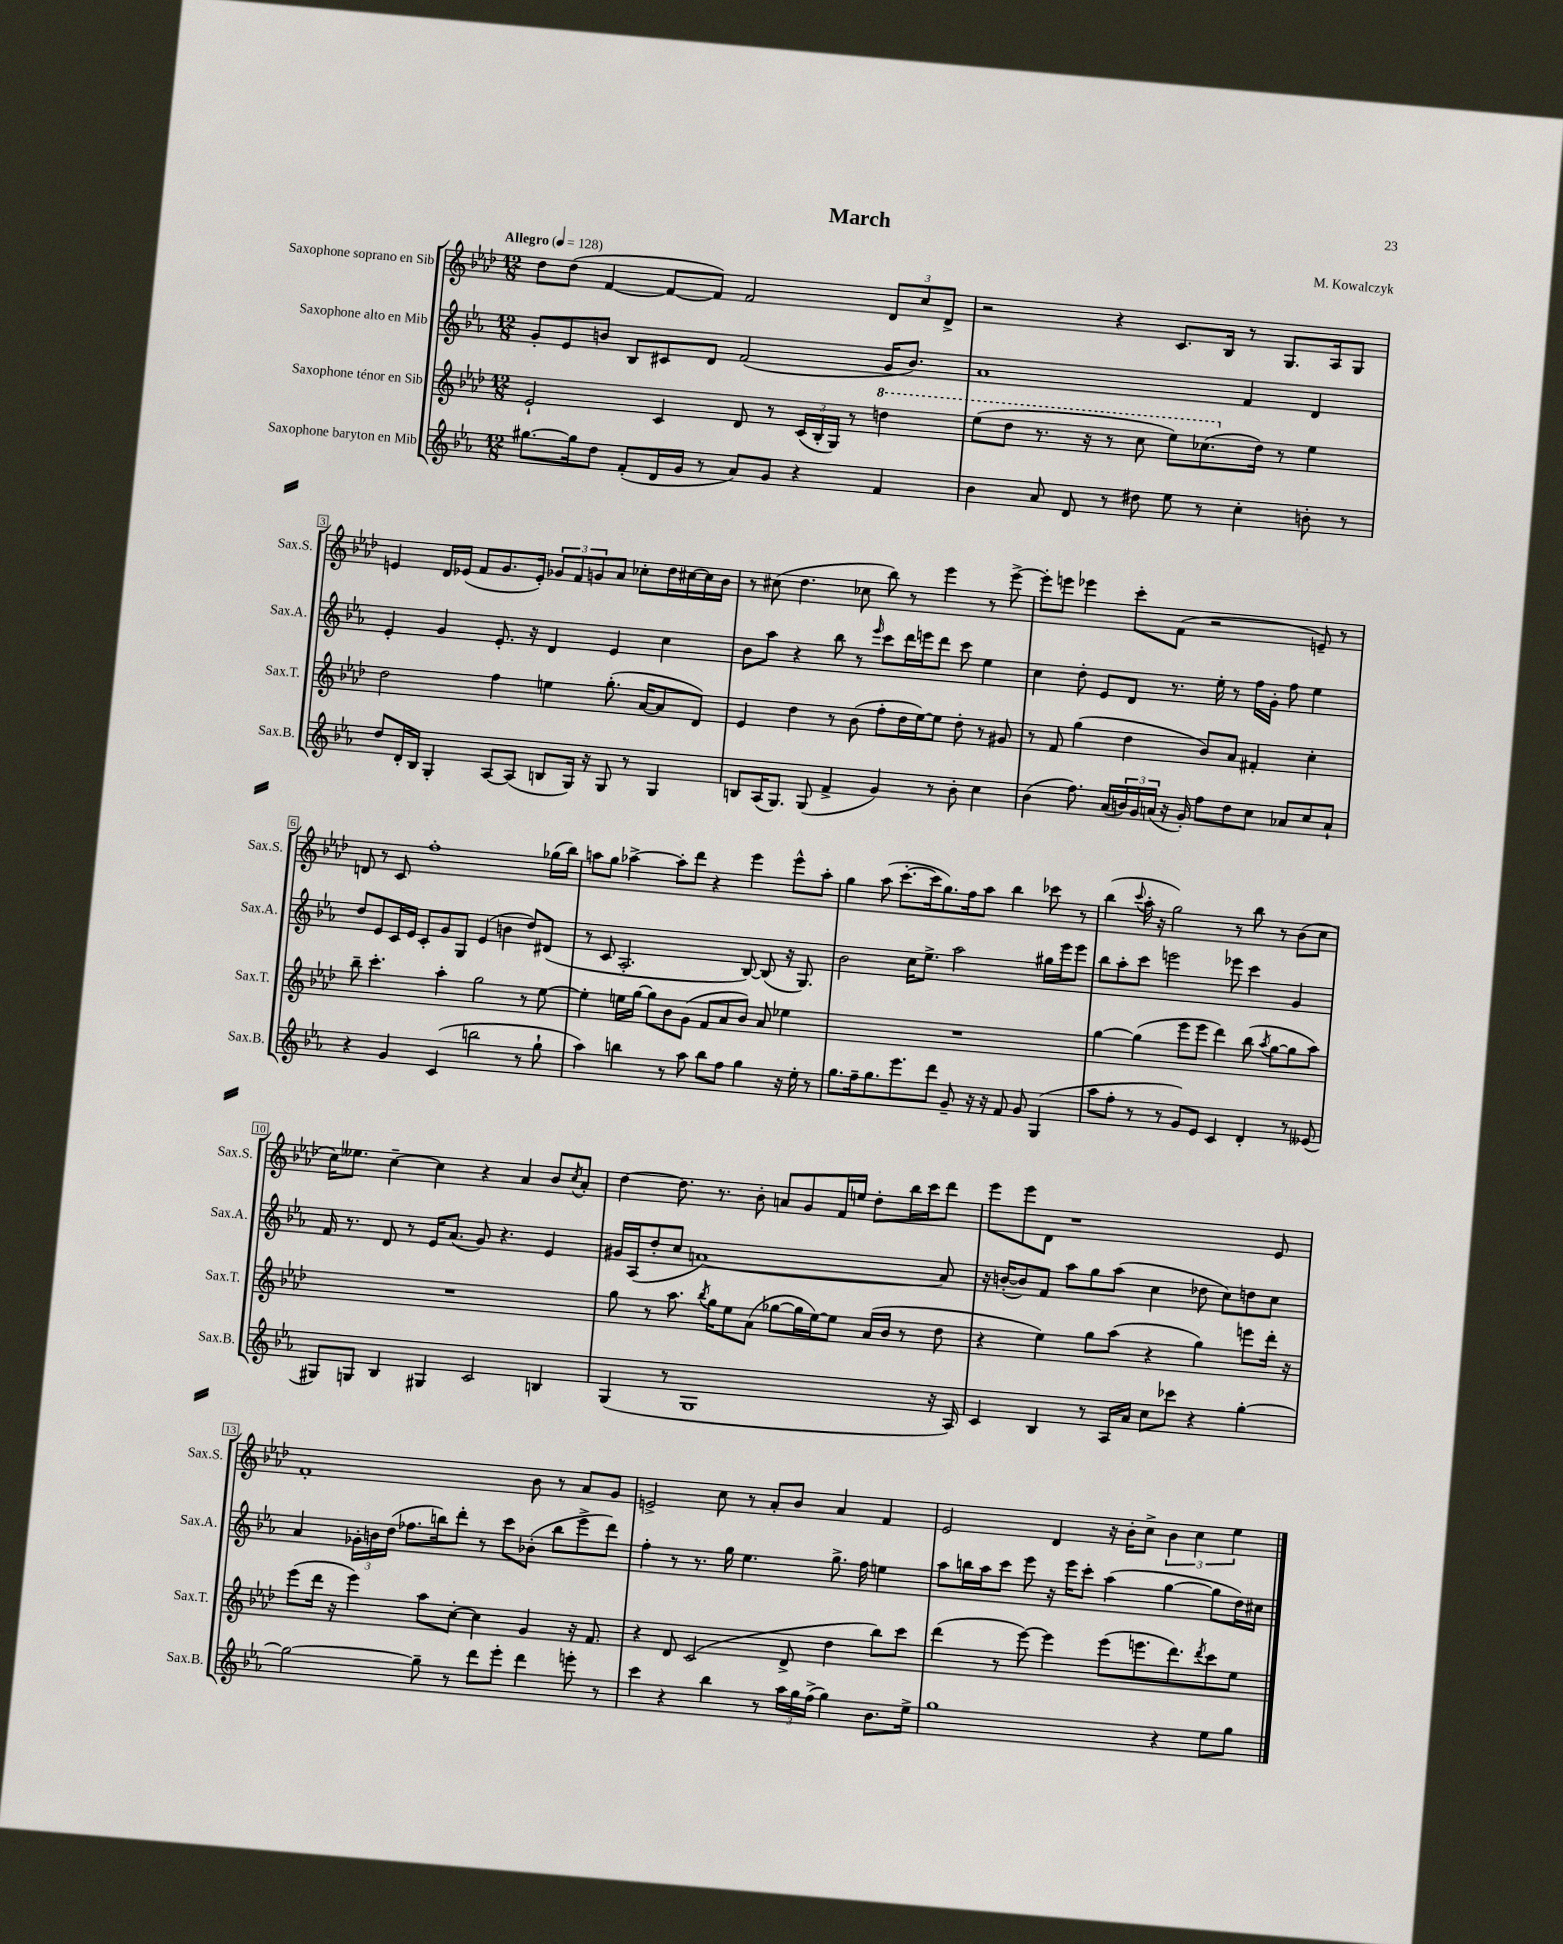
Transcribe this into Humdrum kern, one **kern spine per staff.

**kern	**kern	**kern	**kern
*staff4	*staff3	*staff2	*staff1
*clefG2	*clefG2	*clefG2	*clefG2
*k[b-e-a-]	*k[b-e-a-d-]	*k[b-e-a-]	*k[b-e-a-d-]
*M12/8	*M12/8	*M12/8	*M12/8
*MM128	*MM128	*MM128	*MM128
[8.gg#\L	2e-`/	8g'/L	8dd-\L
.	.	8e-/	(8dd-\J
16gg#\]k	.	.	.
8dd\J	.	8b/J	[4f/
(8f'/L	.	8B-/L	.
16d/L	4c/	8c#/	8f/_L
16g/JJ	.	.	.
8r	.	8d/J	8f/]J)
8a-/L)	8d-/	(2f/	2f/
8g/J	8r	.	.
4r	(24c/LL	.	.
.	24B-'/	.	.
.	24G/JJ)	.	.
.	8r	.	.
4f/	4ddd\	16g/LK	12d-/L
.	.	8.b/J)	.
.	.	.	12cc/
.	.	.	12d-^/J
=	=	=	=
4b-\	(8eee-\L	1a-	2r
.	8ddd-\J	.	.
8a-/	8.r	.	.
8d/	.	.	.
.	16r	.	.
8r	8r	.	4r
8dd#\	8ccc\	.	.
8ee-\	8eee-\L)	.	8.c/L
8r	(8.ccc-\	.	.
.	.	.	16B-/Jk
4cc'\	.	4f/	8r
.	16dd-\Jk)	.	.
.	8r	.	8.G/L
8b'\	4ee-\	4d/	.
.	.	.	16A-/k
8r	.	.	8G/J
=	=	=	=
8dd/L	2dd-\	4e-'/	4e/
16d'/L	.	.	.
16B-/JJ	.	.	.
4G'/	.	4g/	16d-/LL
.	.	.	(16e-/JJ
.	.	.	8f/L
[8A-/L	4ff\	8.e-'/	8.g/
(8A-/]J	.	.	.
.	.	16r	16e-'/Jk)
8B/L	4ee\	4d/	12g-/L
.	.	.	12f/
16G/Jk)	.	.	.
.	.	.	12g/
16r	.	.	.
8G/	(8.gg'\	4e-/	8a-/J
8r	.	.	8cc-'\L
.	[16a-/LK	.	.
4G/	8a-/]	4cc\	16dd-\L
.	.	.	[16cc#\
.	8d-/J)	.	16cc#\]
.	.	.	16b-\JJ
=	=	=	=
8B/L	4e-/	8b-\L	8r
(16A-/K	.	8aa-\J	(8cc#\
8.G/J)	.	.	.
.	4dd-\	4r	4.dd-\
(8G/	.	.	.
4f^/	8r	8bb-\	.
.	(8b-\	8r	8cc-\
.	.	16qqeee-/	.
4g/)	8ff'\L	8ccc\L	8bb-\)
.	16dd-\L	16ddd\L	8r
.	[16ee-\J)	16eee\J	.
8r	8ee-\]J	8ddd\J	4eee-\
8b-'\	8dd-'\	8ccc\	.
4cc\	8r	4ee-\	8r
.	8g#/	.	[8eee-^\
=	=	=	=
(4b-\	8r	4cc\	8eee-'\]L
.	8f/	.	8eee\J
8.ff\)	(4gg\	8dd'\	4eee-\
.	.	8e-/L	.
(16a-/LL	.	.	.
24b/)	4dd-\	8d/J	8ccc'\L
24g/	.	.	.
(24a/JJ	.	.	.
16r	.	8.r	(8f\J
16g'/)	.	.	.
8ff\L	8b-/L)	.	2r
.	.	16ee-'\	.
8dd\	8a-/J	8r	.
8cc\J	4f#'/	16ff\LL	.
.	.	16g'\JJ	.
8a-/L	.	8ff\	.
8cc/	4cc'\	4ee-\	8e~/)
8a-`/J	.	.	8r
=	=	=	=
4r	8bb-~\	8dd/L	8d/
.	4.ccc'\	8e-/	8r
4g/	.	16c/L	8c/
.	.	16e-/JJ	.
.	.	8c'/L	1ff'
(4c/	4aa-'\	8g/	.
.	.	8G/J	.
2bb\	2gg\	(4e-/	.
.	.	4b\	.
8r	8r	8dd/L)	.
8gg`\	[8ee-\	(8d#/J	(16gg-\LL
.	.	.	16bb-\JJ)
=	=	=	=
4aa-\)	4ee-'\]	8r	8aa\L
.	.	8c/	8gg\J
4bb\	16ee\LL	2.A-'/	[4aa-^\
.	[16gg\JJ	.	.
.	8gg\]L	.	.
8r	8b-\	.	8aa-'\]L
8aa-\	(8g\J	.	8ddd-\J
8bb\L	8f/L	.	4r
8ff\J	8a-/	.	.
4gg\	8b-/J)	[8B-/)	4eee-\
.	8a-/	(8B-/]	.
16r	4ee-\	16r	8eee-^^\L
16ee-'\	.	8.G/)	.
8r	.	.	8aa-'\J
=	=	=	=
8.gg\L	1.r	2b-\	4gg\
16ff~\k	.	.	.
8.gg\	.	.	(8aa-\
.	.	.	[8.ccc'\L
8.eee-\	.	.	.
.	.	16cc\LK	.
.	.	8.ee-^\J	16ccc\]k
8ddd\J	.	.	8.gg\)
8g~/	.	2aa-\	.
.	.	.	16ff\k
16r	.	.	8aa-\J
16r	.	.	.
8f/	.	.	4bb-\
8g/	.	.	.
(4G/	.	16gg#\LL	8ccc-\
.	.	16eee-\J	.
.	.	8eee-\J	8r
=	=	=	=
8aa-\L	[4gg\	8bb-\L	(4bb-\
8ff'\J	.	8aa-'\	.
.	.	.	8qqccc/
8r	(4gg\]	8ccc\J	16aa-'\
.	.	.	16r
8r	.	2eee\	2gg\)
8g/L)	8eee-\L	.	.
8e-/J	8eee-\J	.	.
4c/	4ddd-\)	.	.
.	.	8eee-\	8r
4d'/	(8bb-\	4ccc\	8bb-\
.	8qaa-/	.	.
.	[8gg\L	.	8r
8r	8gg\]	4g/	(8b-\L
(8e--/	8aa-\J)	.	8cc\J
=	=	=	=
8G#/L)	1.r	16f/	16cc\LK)
.	.	8.r	8.ee--\J
8G/J	.	.	.
4B-/	.	8d/	[4cc~\
.	.	8r	.
4G#/	.	16e-/LK	4cc\]
.	.	(8.a-/J	.
2c/	.	8g/)	4r
.	.	4.r	.
.	.	.	4a-/
4B/	.	4e-/	8b-/L
.	.	.	8qcc/
.	.	.	8a-'/J
=	=	=	=
(4G/	8gg\	16g#/LL	[4dd-\
.	.	(16A-/J	.
.	8r	8dd'/	.
8r	8.aa-\	8cc/J	8.dd-\]
1G	.	[1a)	.
.	8qbb-/	.	.
.	16gg\LK	.	8.r
.	8ee-\	.	.
.	(8a-\J	.	8b-'\
.	[8gg-\L	.	8a/L
.	16gg-\]L	.	8g/
.	[16ee-\J)	.	.
.	8ee-\]J	.	16f/L
.	.	.	16ee/JJ
.	(16a-/LL	.	8dd-'\L
.	16b-/JJ	.	.
.	8r	.	16bb-\L
.	.	.	16ccc\J
16r	8dd-\	8a/]	8ddd-\J
16A-/)	.	.	.
=	=	=	=
4c/	4r	16r	8eee-\L
.	.	([16b'/LK	.
.	.	8b/])	8eee-\
4B-/	4ee-\)	8f/J	8d-\J
.	.	8aa-\L	1r
8r	8gg\L	8gg\	.
16A-/LL	(8aa-\J	(8aa-\J	.
16a-/JJ	.	.	.
8cc\L	4r	4cc\	.
8ccc-\J	.	.	.
4r	4gg\)	8dd-\	.
.	.	8cc\L)	.
[4gg'\	8eee\L	8dd\	.
.	16ddd-'\Jk	8cc\J	8e-/
.	16r	.	.
=	=	=	=
2gg\_	(8eee-\L	4a-/	1f'
.	16ddd-\Jk	.	.
.	16r	.	.
.	4eee-\)	24g-'\LL	.
.	.	24b\	.
.	.	(24dd\JJ	.
.	.	8.ff-\L	.
8gg~\]	8aa-\L	.	.
.	.	16bb\k)	.
8r	[8cc'\J	8ddd'\J	.
8ddd\L	4cc\]	8r	.
8eee-'\J	.	8ccc\L	.
4ddd\	4g/	(8b-'\J	8b-\
.	.	8bb\L	8r
8eee'\	16r	8eee-^\	8a-/L
.	8.f/	.	.
8r	.	8ddd\J)	8g/J
=	=	=	=
4ccc\	4r	4ff'\	2e^/
4r	8d-/	8r	.
.	(2c/	8.r	.
4bb-\	.	.	8cc\
.	.	16gg\	.
.	.	4.ee-\	8r
8r	.	.	8a-'/L
24aa-\LL	8d-^/	.	8b-/J
24gg\	.	.	.
(24ff^\JJ	.	.	.
4gg\)	4dd-\	8.gg^\	4a-/
.	.	16ff\	.
8.b-\L	8bb-\L)	4ee\	4f/
.	8ccc\J	.	.
16ee-^\Jk	.	.	.
=	=	=	=
1gg	(4ddd-\	8aa-\L	2e-/
.	.	16bb\L	.
.	.	16aa-\J	.
.	8r	8ccc\J	.
.	[8eee-\)	8eee-\	.
.	4eee-\]	16r	4d-/
.	.	16eee-\LK	.
.	.	8ccc'\J	.
.	(8eee-\L	(4aa-\	16r
.	.	.	16b-'\LK
.	8.eee\	.	8cc^\J
4r	.	[4gg\	6b-\
.	8.ddd-\)	.	.
.	.	.	6cc\
.	8qddd-/	.	.
8ee-\L	8ccc\	8gg\]L	.
.	.	.	6ee-\
8gg\J	8ee-\J	16dd\L)	.
.	.	16cc#\JJ	.
==	==	==	==
*-	*-	*-	*-
